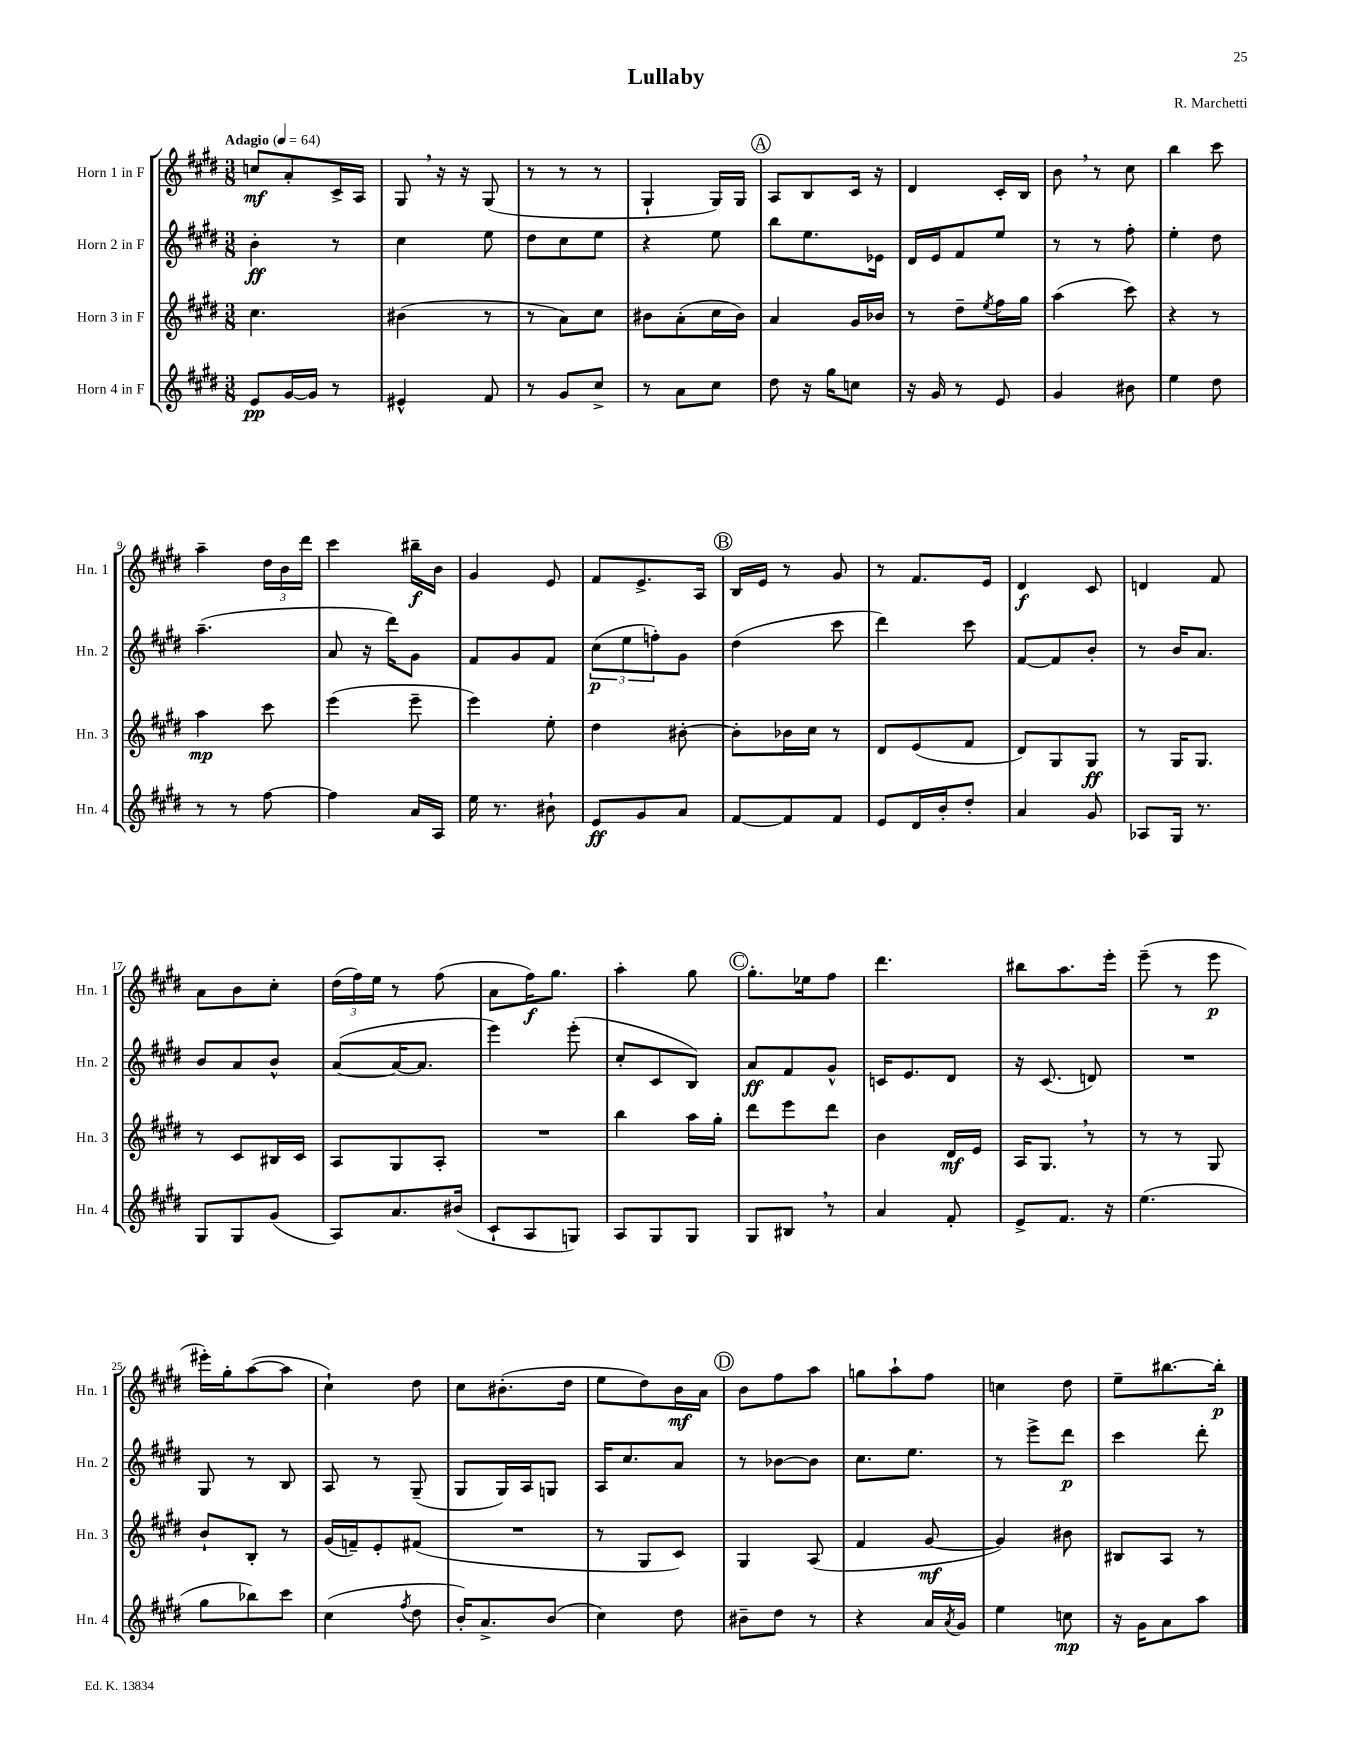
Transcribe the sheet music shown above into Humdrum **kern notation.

**kern	**dynam	**kern	**dynam	**kern	**dynam	**kern	**dynam
*part4	*part4	*part3	*part3	*part2	*part2	*part1	*part1
*staff4	*staff4	*staff3	*staff3	*staff2	*staff2	*staff1	*staff1
*I"Horn 4 in F	*	*I"Horn 3 in F	*	*I"Horn 2 in F	*	*I"Horn 1 in F	*
*I'Hn. 4	*	*I'Hn. 3	*	*I'Hn. 2	*	*I'Hn. 1	*
*clefG2	*	*clefG2	*	*clefG2	*	*clefG2	*
*k[f#c#g#d#]	*	*k[f#c#g#d#]	*	*k[f#c#g#d#]	*	*k[f#c#g#d#]	*
*M3/8	*	*M3/8	*	*M3/8	*	*M3/8	*
*MM64	*	*MM64	*	*MM64	*	*MM64	*
=1	=1	=1	=1	=1	=1	=1	=1
!	!	!	!	!	!	!LO:TX:a:B:t=Adagio	!
8e/L	pp	4.cc#\	.	4b'\	ff	8ccn/L	mf
[16g#/L	.	.	.	.	.	8a'/	.
16g#/JJ]	.	.	.	.	.	.	.
8r	.	.	.	8r	.	16c#^/L	.
.	.	.	.	.	.	16A/JJ	.
=2	=2	=2	=2	=2	=2	=2	=2
4e#X^^/	.	(4b#X\	.	4cc#\	.	8G#,/	.
.	.	.	.	.	.	16r	.
.	.	.	.	.	.	16r	.
8f#/	.	8r	.	8ee\	.	(8G#/	.
=3	=3	=3	=3	=3	=3	=3	=3
8r	.	8r	.	8dd#\L	.	8r	.
8g#/L	.	8a\L)	.	8cc#\	.	8r	.
8cc#^/J	.	8cc#\J	.	8ee\J	.	8r	.
=4	=4	=4	=4	=4	=4	=4	=4
8r	.	8b#X\L	.	4r	.	4G#`/	.
8a\L	.	(8a'\	.	.	.	.	.
8cc#\J	.	16cc#\L	.	8ee\	.	16G#/LL)	.
.	.	16b#\JJ)	.	.	.	16G#/JJ	.
!!LO:REH:place=s1:t=A
=5	=5	=5	=5	=5	=5	=5	=5
8dd#\	.	4a/	.	8bb\L	.	8A/L	.
16r	.	.	.	8.ee\	.	8B/	.
16gg#\KL	.	.	.	.	.	.	.
8ccn\J	.	16g#/LL	.	.	.	16c#/Jk	.
.	.	16b-X/JJ	.	16e-X\Jk	.	16r	.
=6	=6	=6	=6	=6	=6	=6	=6
16r	.	8r	.	16d#/LL	.	4d#/	.
16g#/	.	.	.	16e/J	.	.	.
8r	.	8dd#~\L	.	8f#/	.	.	.
.	.	8qee/	.	.	.	.	.
8e/	.	16ff#\L	.	8ee/J	.	16c#'/LL	.
.	.	16gg#\JJ	.	.	.	16B/JJ	.
=7	=7	=7	=7	=7	=7	=7	=7
4g#/	.	(4aa\	.	8r	.	8b,\	.
.	.	.	.	8r	.	8r	.
8b#X\	.	8ccc#\)	.	8ff#'\	.	8cc#\	.
=8	=8	=8	=8	=8	=8	=8	=8
4ee\	.	4r	.	4ee'\	.	4bb\	.
8dd#\	.	8r	.	8dd#\	.	8ccc#\	.
!!LO:LB:g=z
=9	=9	=9	=9	=9	=9	=9	=9
8r	.	4aa\	mp	(4.aa~\	.	4aa~\	.
8r	.	.	.	.	.	.	.
[8ff#\	.	8ccc#\	.	.	.	24dd#\LL	.
.	.	.	.	.	.	24b\	.
.	.	.	.	.	.	24ddd#\JJ	.
=10	=10	=10	=10	=10	=10	=10	=10
4ff#\]	.	(4eee\	.	8a/	.	4ccc#\	.
.	.	.	.	16r	.	.	.
.	.	.	.	16ddd#\KL)	.	.	.
16a/LL	.	8eee~\	.	8g#\J	.	16bb#X~\LL	f
16A/JJ	.	.	.	.	.	16b\JJ	.
=11	=11	=11	=11	=11	=11	=11	=11
16ee\	.	4eee\)	.	8f#/L	.	4g#/	.
8.r	.	.	.	.	.	.	.
.	.	.	.	8g#/	.	.	.
8b#X`\	.	8ee'\	.	8f#/J	.	8e/	.
=12	=12	=12	=12	=12	=12	=12	=12
8e/L	ff	4dd#\	.	(12cc#\L	p	8f#/L	.
.	.	.	.	12ee\	.	.	.
8g#/	.	.	.	.	.	8.e^/	.
.	.	.	.	12ffn'\)	.	.	.
8a/J	.	[8b#X'\	.	8g#\J	.	.	.
.	.	.	.	.	.	16A/Jk	.
!!LO:REH:place=s1:t=B
=13	=13	=13	=13	=13	=13	=13	=13
[8f#/L	.	8b#'\L]	.	(4dd#\	.	16B/LL	.
.	.	.	.	.	.	16e/JJ	.
8f#/]	.	16b-X\L	.	.	.	8r	.
.	.	16cc#\JJ	.	.	.	.	.
8f#/J	.	8r	.	8ccc#\	.	8g#/	.
=14	=14	=14	=14	=14	=14	=14	=14
8e/L	.	8d#/L	.	4ddd#\)	.	8r	.
16d#/L	.	(8e/	.	.	.	8.f#/L	.
16b'/J	.	.	.	.	.	.	.
8dd#'/J	.	8f#/J	.	8ccc#\	.	.	.
.	.	.	.	.	.	16e/Jk	.
=15	=15	=15	=15	=15	=15	=15	=15
4a/	.	8d#/L)	.	[8f#/L	.	4d#/	f
.	.	8G#/	.	8f#/]	.	.	.
8g#/	.	8G#/J	ff	8b'/J	.	8c#/	.
=16	=16	=16	=16	=16	=16	=16	=16
8A-X/L	.	8r	.	8r	.	4dn/	.
16G#/Jk	.	16G#/KL	.	16b/KL	.	.	.
8.r	.	8.G#/J	.	8.a/J	.	.	.
.	.	.	.	.	.	8f#/	.
!!LO:LB:g=z
=17	=17	=17	=17	=17	=17	=17	=17
8G#/L	.	8r	.	8b/L	.	8a\L	.
8G#/	.	8c#/L	.	8a/	.	8b\	.
(8g#/J	.	16B#X/L	.	8b^^/J	.	8cc#'\J	.
.	.	16c#/JJ	.	.	.	.	.
=18	=18	=18	=18	=18	=18	=18	=18
8A/L)	.	8A/L	.	([8a/L	.	(24dd#\LL	.
.	.	.	.	.	.	24ff#\)	.
.	.	.	.	.	.	24ee\JJ	.
8.a/	.	8G#/	.	16a/K_	.	8r	.
.	.	.	.	8.a/J]	.	.	.
.	.	8A'/J	.	.	.	(8ff#\	.
(16b#X/Jk	.	.	.	.	.	.	.
=19	=19	=19	=19	=19	=19	=19	=19
8c#`/L	.	4.r	.	4eee\)	.	8a\L	.
8A/	.	.	.	.	.	16ff#\K)	f
.	.	.	.	.	.	8.gg#\J	.
8Gn/J)	.	.	.	(8eee'\	.	.	.
=20	=20	=20	=20	=20	=20	=20	=20
8A/L	.	4bb\	.	8cc#'/L	.	4aa'\	.
8G#/	.	.	.	8c#/	.	.	.
8G#/J	.	16aa\LL	.	8B/J)	.	8gg#\	.
.	.	16gg#'\JJ	.	.	.	.	.
!!LO:REH:place=s1:t=C
=21	=21	=21	=21	=21	=21	=21	=21
8G#/L	.	8ddd#\L	.	8a/L	ff	8.gg#'\L	.
8B#X,/J	.	8eee\	.	8f#/	.	.	.
.	.	.	.	.	.	16ee-X\k	.
8r	.	8ddd#\J	.	8g#^^/J	.	8ff#\J	.
=22	=22	=22	=22	=22	=22	=22	=22
4a/	.	4b\	.	16cn/KL	.	4.ddd#\	.
.	.	.	.	8.e/	.	.	.
8f#'/	.	16d#/LL	mf	8d#/J	.	.	.
.	.	16e/JJ	.	.	.	.	.
=23	=23	=23	=23	=23	=23	=23	=23
8e^/L	.	16A/KL	.	16r	.	8bb#X\L	.
.	.	8.G#,/J	.	(8.c#/	.	.	.
8.f#/J	.	.	.	.	.	8.aa\	.
.	.	8r	.	8dn/)	.	.	.
16r	.	.	.	.	.	16eee'\Jk	.
=24	=24	=24	=24	=24	=24	=24	=24
(4.ee\	.	8r	.	4.r	.	(8eee~\	.
.	.	8r	.	.	.	8r	.
.	.	8G#/	.	.	.	8eee\	p
!!LO:LB:g=z
=25	=25	=25	=25	=25	=25	=25	=25
8gg#\L	.	8b`/L	.	8G#/	.	16eee#X'\LL)	.
.	.	.	.	.	.	16gg#'\J	.
8bb-X\)	.	8B'/J	.	8r	.	([8aa\	.
8ccc#\J	.	8r	.	8B/	.	8aa\J]	.
=26	=26	=26	=26	=26	=26	=26	=26
(4cc#\	.	(16g#/LL	.	8A/	.	4cc#`\)	.
.	.	16fn~/J)	.	.	.	.	.
.	.	8e'/	.	8r	.	.	.
8qff#/	.	.	.	.	.	.	.
8dd#\	.	(8f#X/J	.	(8G#~/	.	8dd#\	.
=27	=27	=27	=27	=27	=27	=27	=27
16b'/KL)	.	4.r	.	8G#/L	.	8cc#\L	.
8.a^/	.	.	.	.	.	.	.
.	.	.	.	16G#/L)	.	(8.b#X'\	.
.	.	.	.	16A/J	.	.	.
(8b/J	.	.	.	8Gn/J	.	.	.
.	.	.	.	.	.	16dd#\Jk	.
=28	=28	=28	=28	=28	=28	=28	=28
4cc#\)	.	8r	.	16A/KL	.	8ee\L	.
.	.	.	.	8.cc#/	.	.	.
.	.	8G#/L	.	.	.	8dd#\)	.
8dd#\	.	8c#/J)	.	8a/J	.	16b\L	mf
.	.	.	.	.	.	16a\JJ	.
!!LO:REH:place=s1:t=D
=29	=29	=29	=29	=29	=29	=29	=29
8b#X~\L	.	4G#/	.	8r	.	8b\L	.
8dd#\J	.	.	.	[8b-X\L	.	8ff#\	.
8r	.	(8A/	.	8b-\J]	.	8aa\J	.
=30	=30	=30	=30	=30	=30	=30	=30
4r	.	4f#/	.	8.cc#\L	.	8ggn\L	.
.	.	.	.	.	.	8aa`\	.
.	.	.	.	8.ee\J	.	.	.
16a/LL	.	[8g#/	mf	.	.	8ff#\J	.
8qa/	.	.	.	.	.	.	.
16g#/JJ	.	.	.	.	.	.	.
=31	=31	=31	=31	=31	=31	=31	=31
4ee\	.	4g#/])	.	8r	.	4ccn\	.
.	.	.	.	8eee^\L	.	.	.
8ccn\	mp	8b#X\	.	8ddd#\J	p	8dd#\	.
=32	=32	=32	=32	=32	=32	=32	=32
16r	.	8B#X/L	.	4ccc#\	.	8ee~\L	.
16g#\KL	.	.	.	.	.	.	.
8a\	.	8A/J	.	.	.	[8.bb#X\	.
8aa\J	.	8r	.	8ddd#'\	.	.	.
.	.	.	.	.	.	16bb#'\Jk]	p
==	==	==	==	==	==	==	==
*-	*-	*-	*-	*-	*-	*-	*-
